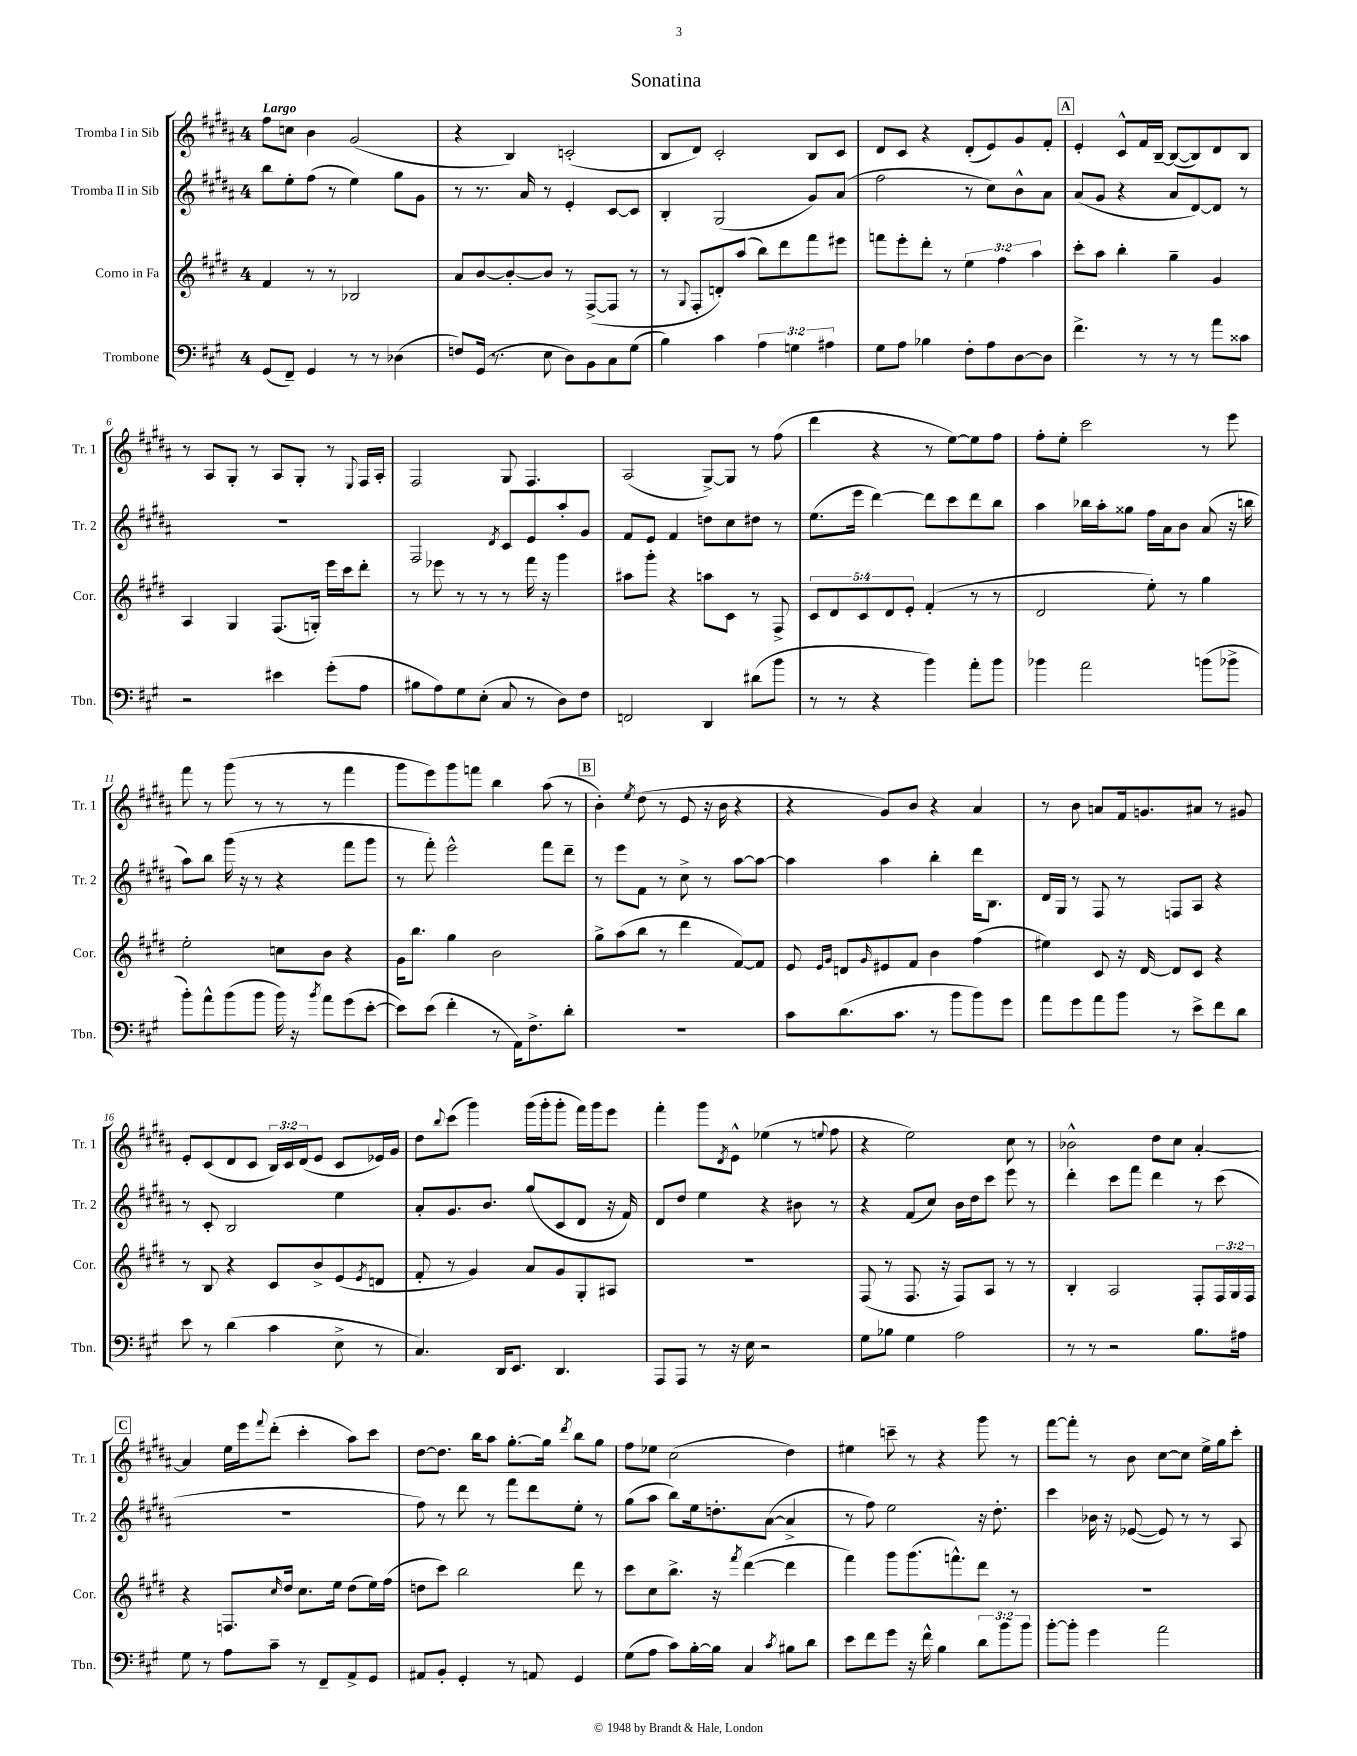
\header { title = "Sonatina" }
<<
\new StaffGroup <<
\new Staff = "s0" \with { instrumentName = "Tromba I in Sib" shortInstrumentName = "Tr. 1" } {
    \clef treble \key b \major \once \override Staff.TimeSignature.style = #'single-digit \time 4/4 \override Staff.TupletNumber.text = #tuplet-number::calc-fraction-text \tempo "Largo"
    fis''8 c''8 b'4 gis'2( |
    r4 b4) c'2-.( |
    b8 dis'8) cis'2-. b8 cis'8 |
    dis'8 cis'8 r4 dis'8-.( e'8) gis'8 fis'8-. |
    \mark \markup { \box "A" } e'4-. cis'8-^ fis'16 b16~-- b8~( b8) dis'8 b8 |
    r8 ais8 gis8-. r8 ais8 gis8-. r8 \appoggiatura { e8 } fis16 ais16-. |
    fis2 gis8 fis4. |
    ais2( gis8~->) gis8 r8 fis''8( |
    dis'''4 r4 r8 e''8~) e''8 fis''8 |
    fis''8-. e''8-. cis'''2 r8 e'''8 |
    fis'''8 r8 gis'''8( r8 r8 r8 fis'''4 |
    gis'''8 e'''8) gis'''8 f'''8 b''4 ais''8( r8 |
    \mark \markup { \box "B" } b'4-.) \acciaccatura { e''8 } dis''8( r8 e'8 r16 b'16 r4 |
    r4 gis'8) b'8 r4 ais'4 |
    r8 b'8 a'8 fis'16 g'8. ais'8 r8 gis'8 |
    e'8-. cis'8( dis'8 cis'8 \tuplet 3/2 { b16) cis'16 dis'16( } e'8 cis'8 ees'16) gis'16 |
    dis''8 \appoggiatura { b''8 } cis'''8( gis'''4) gis'''16( gis'''16-. gis'''8-. fis'''16) gis'''16 e'''8 |
    fis'''4-. gis'''8 \acciaccatura { dis'8 } e'8-^ ees''4( r8 \appoggiatura { e''8 } fis''8 |
    r4 e''2) cis''8 r8 |
    bes'2-^ dis''8 cis''8 ais'4~-. |
    \mark \markup { \box "C" } ais'4 e''16 e'''16 \appoggiatura { fis'''8 } dis'''8-.( cis'''4-. ais''8) cis'''8 |
    dis''8~ dis''8. b''16 ais''8 gis''8.~-. gis''16 \acciaccatura { dis'''8 } b''8 gis''8 |
    fis''8 ees''8 cis''2( dis''4) |
    eis''4 c'''8-- r8 r4 gis'''8 r8 |
    fis'''8~ fis'''8-. r8 b'8 cis''8~ cis''8 e''16-> gis''16 cis'''8-. \bar "|." |
}
\new Staff = "s1" \with { instrumentName = "Tromba II in Sib" shortInstrumentName = "Tr. 2" } {
    \clef treble \key b \major \once \override Staff.TimeSignature.style = #'single-digit \time 4/4
    b''8 e''8-. fis''8( r8 e''4) gis''8 gis'8 |
    r8 r8. ais'16 r8 e'4-. cis'8~ cis'8 |
    b4-. gis2( gis'8) ais'8( |
    fis''2 r8 cis''8) b'8-^ ais'8 |
    \mark \markup { \box "A" } ais'8( gis'8 r4 ais'8 dis'8~) dis'8 r8 |
    R1 |
    fis2 \acciaccatura { dis'8 } cis'8 e'8 ais''8-. gis'8 |
    fis'8 e'8 fis'4 d''8 cis''8 dis''8 r8 |
    e''8.( e'''16 dis'''4~) dis'''8 cis'''8 dis'''8 b''8 |
    ais''4 bes''16 ais''16-. gisis''8 fis''16 ais'16 b'8 ais'8( r16 b''16 |
    ais''8) b''8 gis'''16( r16 r8 r4 fis'''8 gis'''8 |
    r8 fis'''8-.) e'''2-^ fis'''8 dis'''8-- |
    \mark \markup { \box "B" } r8 e'''8 fis'8 r8 cis''8-> r8 ais''8~ ais''8~ |
    ais''4 ais''4 b''4-. dis'''16 b8. |
    dis'16 gis16 r8 fis8 r8 f8 ais8 r4 |
    r8 cis'8-. b2 e''4 |
    ais'8-. gis'8. b'8. gis''8( cis'8 dis'8 r16 fis'16) |
    dis'8 dis''8 e''4 r4 bis'8 r8 |
    r4 fis'8( cis''8) b'16 dis''16 cis'''8 e'''8 r8 |
    dis'''4-. cis'''8 fis'''8 dis'''4 r8 cis'''8( |
    \mark \markup { \box "C" } R1 |
    fis''8) r8 dis'''8 r8 fis'''8 dis'''8 e''8-. r8 |
    gis''8( ais''8 b''8) e''16 d''8.-. ais'8~( ais'4-> |
    r8 fis''8) e''2 r16 dis''8.-. |
    cis'''4 bes'16 r16 ees'8~( ees'8) r8 r8 ais8 \bar "|." |
}
\new Staff = "s2" \with { instrumentName = "Corno in Fa" shortInstrumentName = "Cor." } {
    \clef treble \key e \major \once \override Staff.TimeSignature.style = #'single-digit \time 4/4 \override Staff.TupletNumber.text = #tuplet-number::calc-fraction-text
    fis'4 r8 r8 bes2 |
    a'8 b'8~ b'8~-. b'8 r8 fis8~->( fis8 r8 |
    r8 \appoggiatura { gis8 } fis8-. d'8-.) a''8( b''8) dis'''8 fis'''8 eis'''8 |
    f'''8 e'''8-. dis'''8-. r8 \tuplet 3/2 { e''4 fis''4 a''4 } |
    \mark \markup { \box "A" } cis'''8-. a''8 b''4-. gis''4-- gis'4 |
    a4 gis4 fis8.( g16-.) e'''16 cis'''16 dis'''8-. |
    r8 ees'''8 r8 r8 r8 fis'''16 r16 gis'''4 |
    ais''8 gis'''8-. r4 a''8 cis'8 r8 fis8-> |
    \tuplet 5/4 { cis'8 dis'8 cis'8 dis'8 e'8-. } fis'4-.( r8 r8 |
    dis'2 e''8-.) r8 gis''4 |
    e''2-. c''8 b'8 r4 |
    gis'16 b''8. gis''4 b'2 |
    \mark \markup { \box "B" } gis''8-> a''8( b''8 r8 dis'''4 fis'8~) fis'8 |
    e'8 \grace { e'16 gis'16 } d'8 \grace { gis'16 } eis'8 fis'8 b'4 fis''4( |
    eis''4) cis'8 r16 dis'16~ dis'8 cis'8 r4 |
    r8 b8 r4 cis'8 b'8-> e'8( \acciaccatura { e'8 } d'8 |
    fis'8-. r8 gis'4) a'8 gis'8 gis8-. ais8 |
    R1 |
    fis8( r8 fis8. r16 fis8) a8 r8 r8 |
    b4-. a2 fis8-. \tuplet 3/2 { fis16 gis16 fis16 } |
    \mark \markup { \box "C" } r4 f8. \grace { cis''16 } dis''16 cis''8. e''16 dis''8( e''16) fis''16( |
    d''8 cis'''8) b''2 dis'''8 r8 |
    cis'''8 cis''8 b''8.-> r16 \acciaccatura { fis'''8 } dis'''4~( dis'''4 |
    fis'''4) gis'''8 gis'''8.( f'''8.-^) dis'''8 r8 |
    R1 \bar "|." |
}
\new Staff = "s3" \with { instrumentName = "Trombone" shortInstrumentName = "Tbn." } {
    \clef bass \key a \major \once \override Staff.TimeSignature.style = #'single-digit \time 4/4 \override Staff.TupletNumber.text = #tuplet-number::calc-fraction-text
    gis,8( fis,8--) gis,4 r8 r8 des4( |
    f8) gis,16( r8. e8 d8) b,8 cis8 gis8( |
    b4) cis'4 \tuplet 3/2 { a4 g4 ais4 } |
    gis8 a8 bes4 fis8-. a8 d8~ d8 |
    \mark \markup { \box "A" } fis'4.-> r8 r8 r8 a'8 cisis'8 |
    r2 eis'4 gis'8-.( a8 |
    bis8 a8) gis8 e8-.( cis8 r8 d8) fis8 |
    f,2 d,4 dis'8( b'8 |
    r8 r8 r4 b'4) a'8-. b'8 |
    bes'4 a'2 b'8( bes'8-> |
    b'8-.) a'8-^ b'8( b'8 b'16) r16 \acciaccatura { b'8 } a'8 gis'8( e'8~-. |
    e'8) e'8( fis'4-. r8 a,16) fis8.-> d'8-. |
    \mark \markup { \box "B" } R1 |
    cis'8 d'8.( cis'8. r8 b'8 b'8) gis'8 |
    a'8 gis'8 a'8 b'8 r8 e'8-> fis'8 d'8 |
    e'8 r8 d'4( cis'4 e8-> r8 |
    cis4.) d,16 e,8. d,4. |
    a,,8 a,,8 r8 r16 e16 r2 |
    gis8 bes8 gis4 a2 |
    r8 r8 r2 b8. ais16 |
    \mark \markup { \box "C" } gis8 r8 a8 cis'8-- r8 fis,8-- a,8-> gis,8 |
    ais,8 b,8-. gis,4-. r8 a,8 gis,4 |
    gis8( a8 cis'8) b16~-. b16 cis4 \acciaccatura { cis'8 } bis8 d'8 |
    e'8 fis'8 gis'8 r16 fis'16-^ b4 \tuplet 3/2 { d'8 b'8 b'8 } |
    b'8~-. b'8-. gis'4 a'2 \bar "|." |
}
>>
>>
